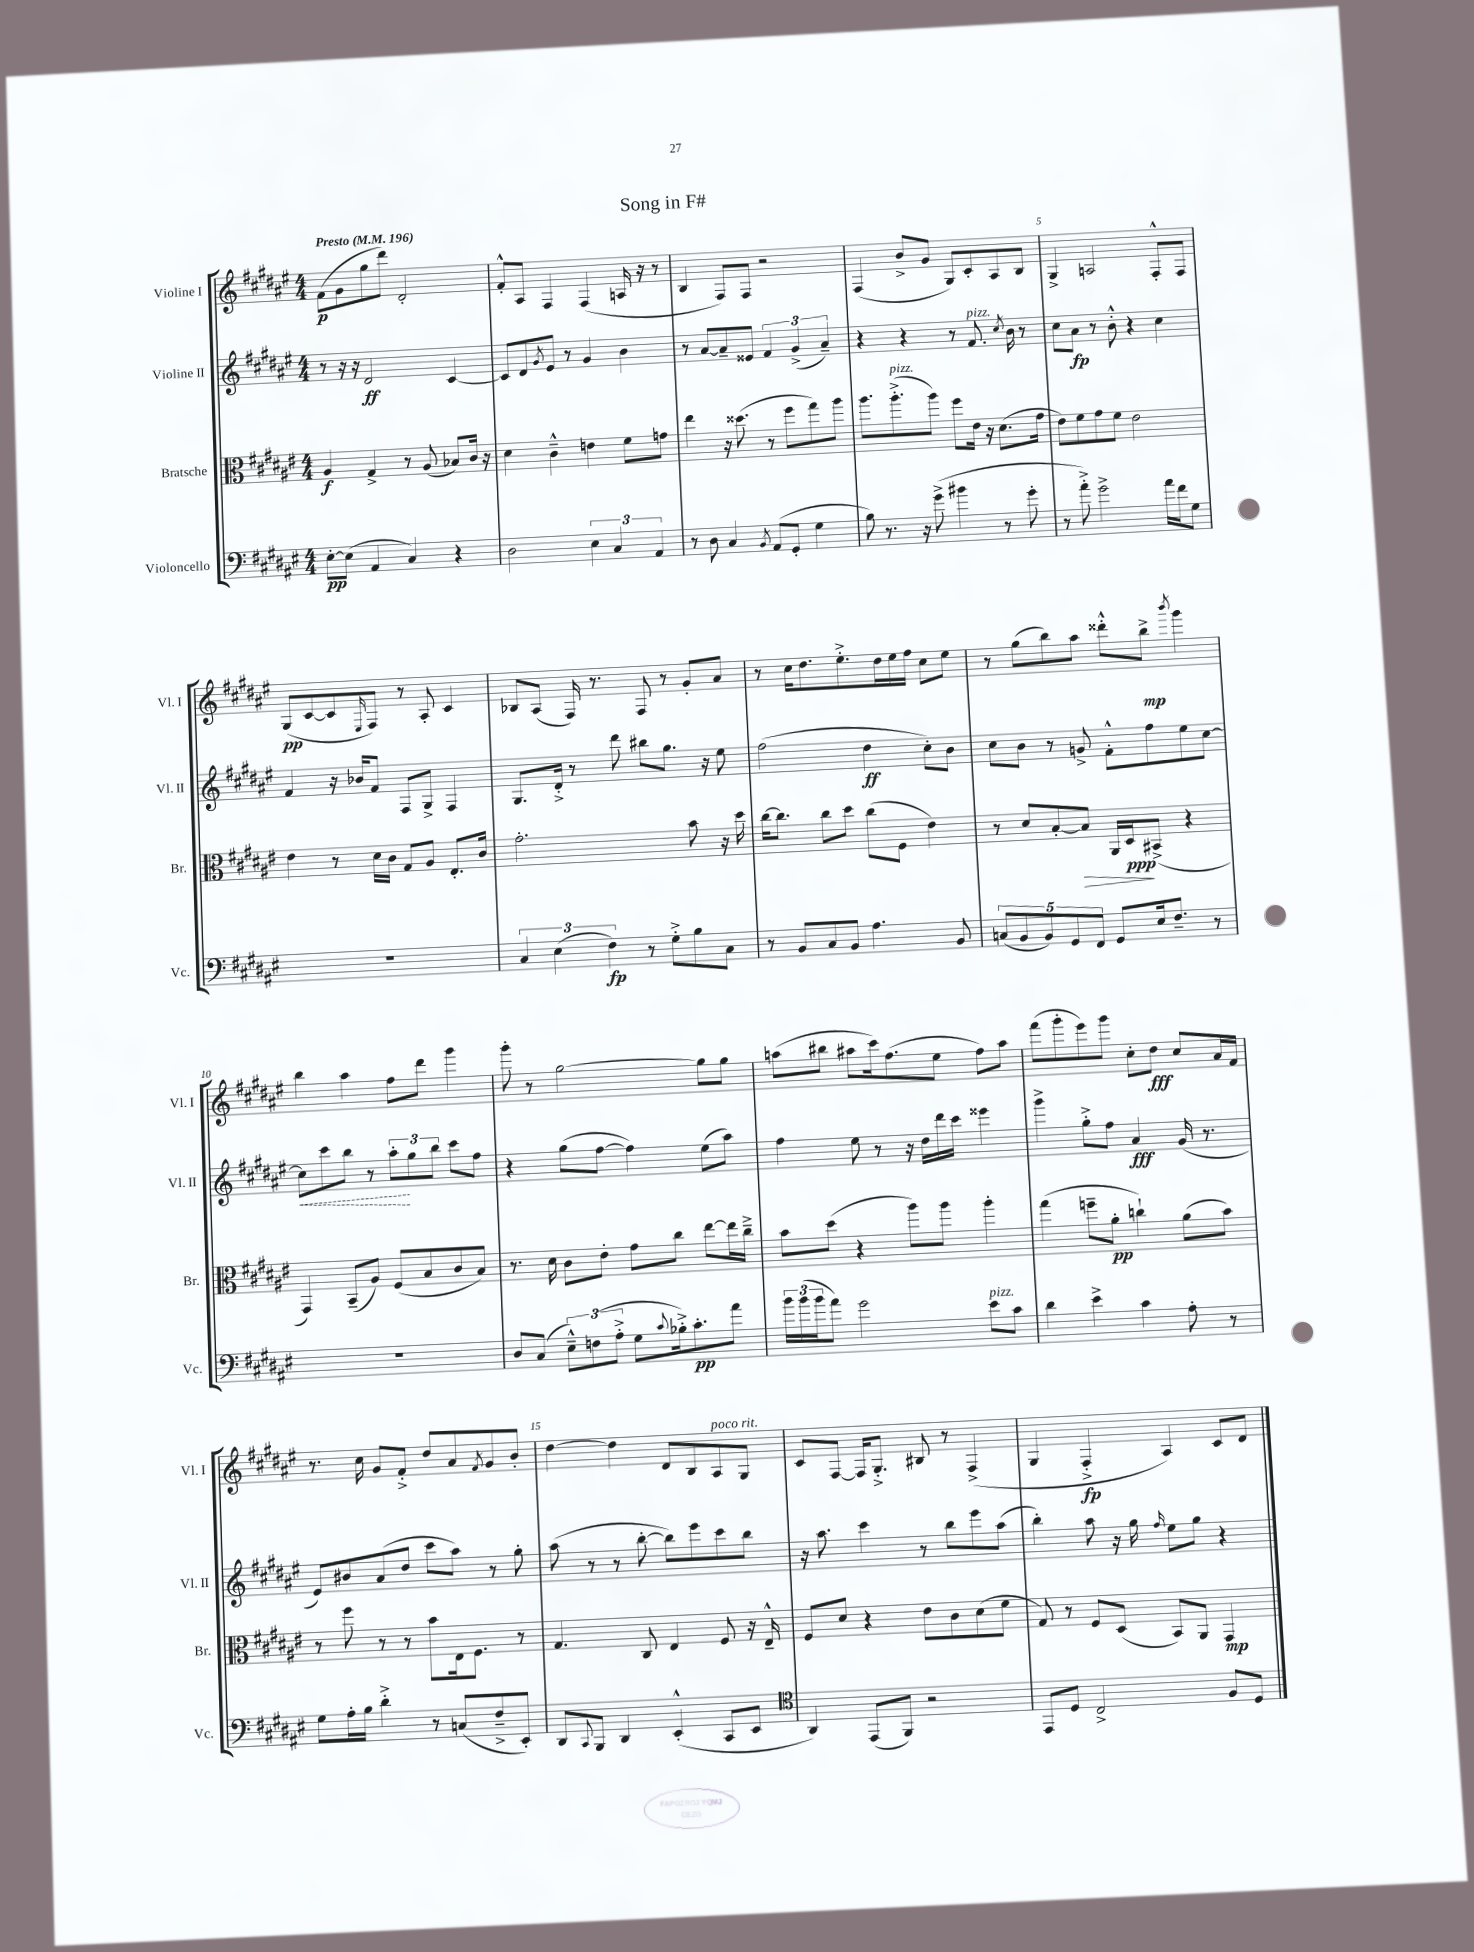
\header { title = "Song in F#" }
<<
\new StaffGroup <<
\new Staff = "s0" \with { instrumentName = "Violine I" shortInstrumentName = "Vl. I" } {
    \clef treble \key fis \major \numericTimeSignature \time 4/4 \tempo "Presto" 4 = 196
    fis'8\p( gis'8 gis''8 dis'''8) dis'2-. |
    fis'8-.-^ ais8 fis4 fis4( a16 r16 r8 |
    b4 fis8) fis8 r2 |
    fis4( b'8-> gis'8 gis8) cis'8-. ais8 b8 |
    gis4-> a2 fis8-.-^ fis8 |
    gis8\pp( cis'8~ cis'8 \grace { eis16 } fis8) r8 ais8-. cis'4 |
    bes8 ais8( fis16) r8. fis8 r8 gis'8-. ais'8 |
    r8 cis''16 dis''8. eis''8.-.-> dis''16 eis''16 fis''16 cis''8 eis''8 |
    r8 gis''8( b''8) ais''8 disis'''8-.-^ b''8->\mp \acciaccatura { b'''8 } gis'''4 |
    b''4 ais''4 fis''8 dis'''8 gis'''4 |
    gis'''8-. r8 gis''2~ gis''8 gis''8 |
    a''8( bis''8 ais''8 cis'''16) fis''8.( eis''8 fis''8) ais''8 |
    fis'''8( gis'''8-. eis'''8) gis'''8 cis''8-. dis''8\fff cis''8 ais'16 fis'16 |
    r8. cis''16 gis'8 fis'8-.-> dis''8 ais'8 \acciaccatura { fis'8 } gis'8 b'8-. |
    dis''4~ dis''4 dis'8 b8 ais8^\markup { \italic "poco rit." } gis8 |
    cis'8 fis8~ fis16 gis8.-.-> bis8 r8 fis4->( |
    gis4 fis4-.->\fp ais4) cis'8 dis'8 \bar "|." |
}
\new Staff = "s1" \with { instrumentName = "Violine II" shortInstrumentName = "Vl. II" } {
    \clef treble \key fis \major \numericTimeSignature \time 4/4
    r8 r16 r16 dis'2\ff cis'4~ |
    cis'8 dis'8 \acciaccatura { gis'8 } eis'8 r8 gis'4 b'4 |
    r8 ais'8~ ais'8-- eisis'8 \tuplet 3/2 { fis'4 gis'4->( ais'4--) } |
    r4 r4 r8 fis'8.^\markup { \italic "pizz." } \acciaccatura { cis''8 } b'16 r8 |
    cis''8 ais'8\fp r8 b'8-.-^ r4 cis''4 |
    fis'4 r16 bes'16 fis'8 fis8 gis8-> fis4 |
    gis8. dis'16-.-> r8 dis'''8 bis''8 gis''8. r16 eis''8 |
    fis''2( dis''4\ff cis''8-.) b'8 |
    cis''8 b'8 r8 g'8-> fis'8-.-^ fis''8 eis''8 cis''8~ |
    \once \override Hairpin.style = #'dashed-line cis''8\< cis'''8 b''8 r8 \tuplet 3/2 { ais''8-.\! gis''8 b''8 } cis'''8 fis''8 |
    r4 gis''8( fis''8~ fis''4) eis''8( ais''8) |
    fis''4 eis''8 r8 r16 dis''16 dis'''16 cis'''16 eisis'''4 |
    gis'''4-> gis''8-.-> fis''8 ais'4\fff gis'16( r8. |
    eis'8) bis'8 ais'8( dis''8 cis'''8 ais''8) r8 gis''8-. |
    ais''8( r8 r8 b''8~-. b''8) eis'''8 cis'''8 b''8 |
    r16 ais''8. cis'''4 r8 b''8 eis'''8 ais''8( |
    b''4-.) ais''8 r16 gis''16 \grace { fis''16 } eis''8 gis''8 r4 \bar "|." |
}
\new Staff = "s2" \with { instrumentName = "Bratsche" shortInstrumentName = "Br." } {
    \clef alto \key fis \major \numericTimeSignature \time 4/4
    ais4\f gis4-> r8 ais8( bes8) cis'16 r16 |
    dis'4 cis'4---^ e'4 fis'8 g'8 |
    eis''4 r16 disis''8.( r8 fis''8 gis''8) ais''8 |
    ais''8. ais''8.-.->^\markup { \italic "pizz." }( ais''8) fis''8 eis'16 r16 dis'8.( gis'16 |
    eis'8) fis'8 gis'8 fis'8 eis'2 |
    eis'4 r8 dis'16 cis'16 gis8 ais8 eis8.-. cis'16 |
    gis'2.-. b'8 r16 dis''16 |
    cis''16~ cis''8. cis''8 dis''8 cis''8( fis8 eis'4) |
    r8 dis'8 b8~-. b8\> ais,16 dis16\ppp\! bis,8->( r4 |
    gis,4) b,8--( ais8) fis8( b8 cis'8 b8) |
    r8. dis'16 cis'8 eis'8-. gis'8 cis''8 eis''8~ eis''16 cis''16---> |
    b'8 dis''8( r4 ais''8) ais''8 ais''4-. |
    gis''4( f''8-- ais'8-.\pp c''4-!) ais'8( b'8) |
    r8 fis''8 r8 r8 b'8 eis16 fis8. r8 |
    gis4. cis8 eis4 fis8 r16 eis16---^ |
    fis8 dis'8 r4 eis'8 cis'8 dis'8( fis'8 |
    gis8) r8 fis8 dis8( b,8) ais,8 gis,4\mp \bar "|." |
}
\new Staff = "s3" \with { instrumentName = "Violoncello" shortInstrumentName = "Vc." } {
    \clef bass \key fis \major \numericTimeSignature \time 4/4
    eis8~-.\pp eis8( ais,4 cis4) r4 |
    dis2 \tuplet 3/2 { eis4 cis4 ais,4 } |
    r8 dis8 cis4 \acciaccatura { b,8 } ais,8( gis,8-. gis4 |
    b8) r8. r16 gis'8->( bis'4 r8 gis'8-. |
    r8 ais'8-.->) gis'2-> ais'16 fis'16 gis8 |
    R1 |
    \tuplet 3/2 { cis4 eis4( fis4\fp) } r8 gis8-.-> b8 cis8 |
    r8 b,8 cis8 b,8 ais4. b,8 |
    \tuplet 5/4 { c8( b,8 b,8) gis,8 fis,8 } gis,8 eis16 fis8.-- r8 |
    R1 |
    dis8 cis8( \tuplet 3/2 { eis8---^) f8( ais8-.-> } gis8 \appoggiatura { cis'8 } bes16-.->) cis'8.-.\pp ais'8 |
    \tuplet 3/2 { b'16 b'16( b'16 } ais'8) gis'2 eis'8^\markup { \italic "pizz." } cis'8 |
    dis'4 eis'4-> cis'4 ais8-. r8 |
    gis8 ais16-. b16 dis'4-.-> r8 c8( fis8---> eis,8-.) |
    dis,8 \appoggiatura { cis,8 } b,,8 dis,4 eis,4-.-^( cis,8 eis,8 |
    \clef tenor ais,4) eis,8( fis,8) r2 |
    eis,8 dis8 cis2-> fis8 dis8 \bar "|." |
}
>>
>>
\layout { \context { \Score \override BarNumber.break-visibility = ##(#f #t #t) barNumberVisibility = #(every-nth-bar-number-visible 5) } }
